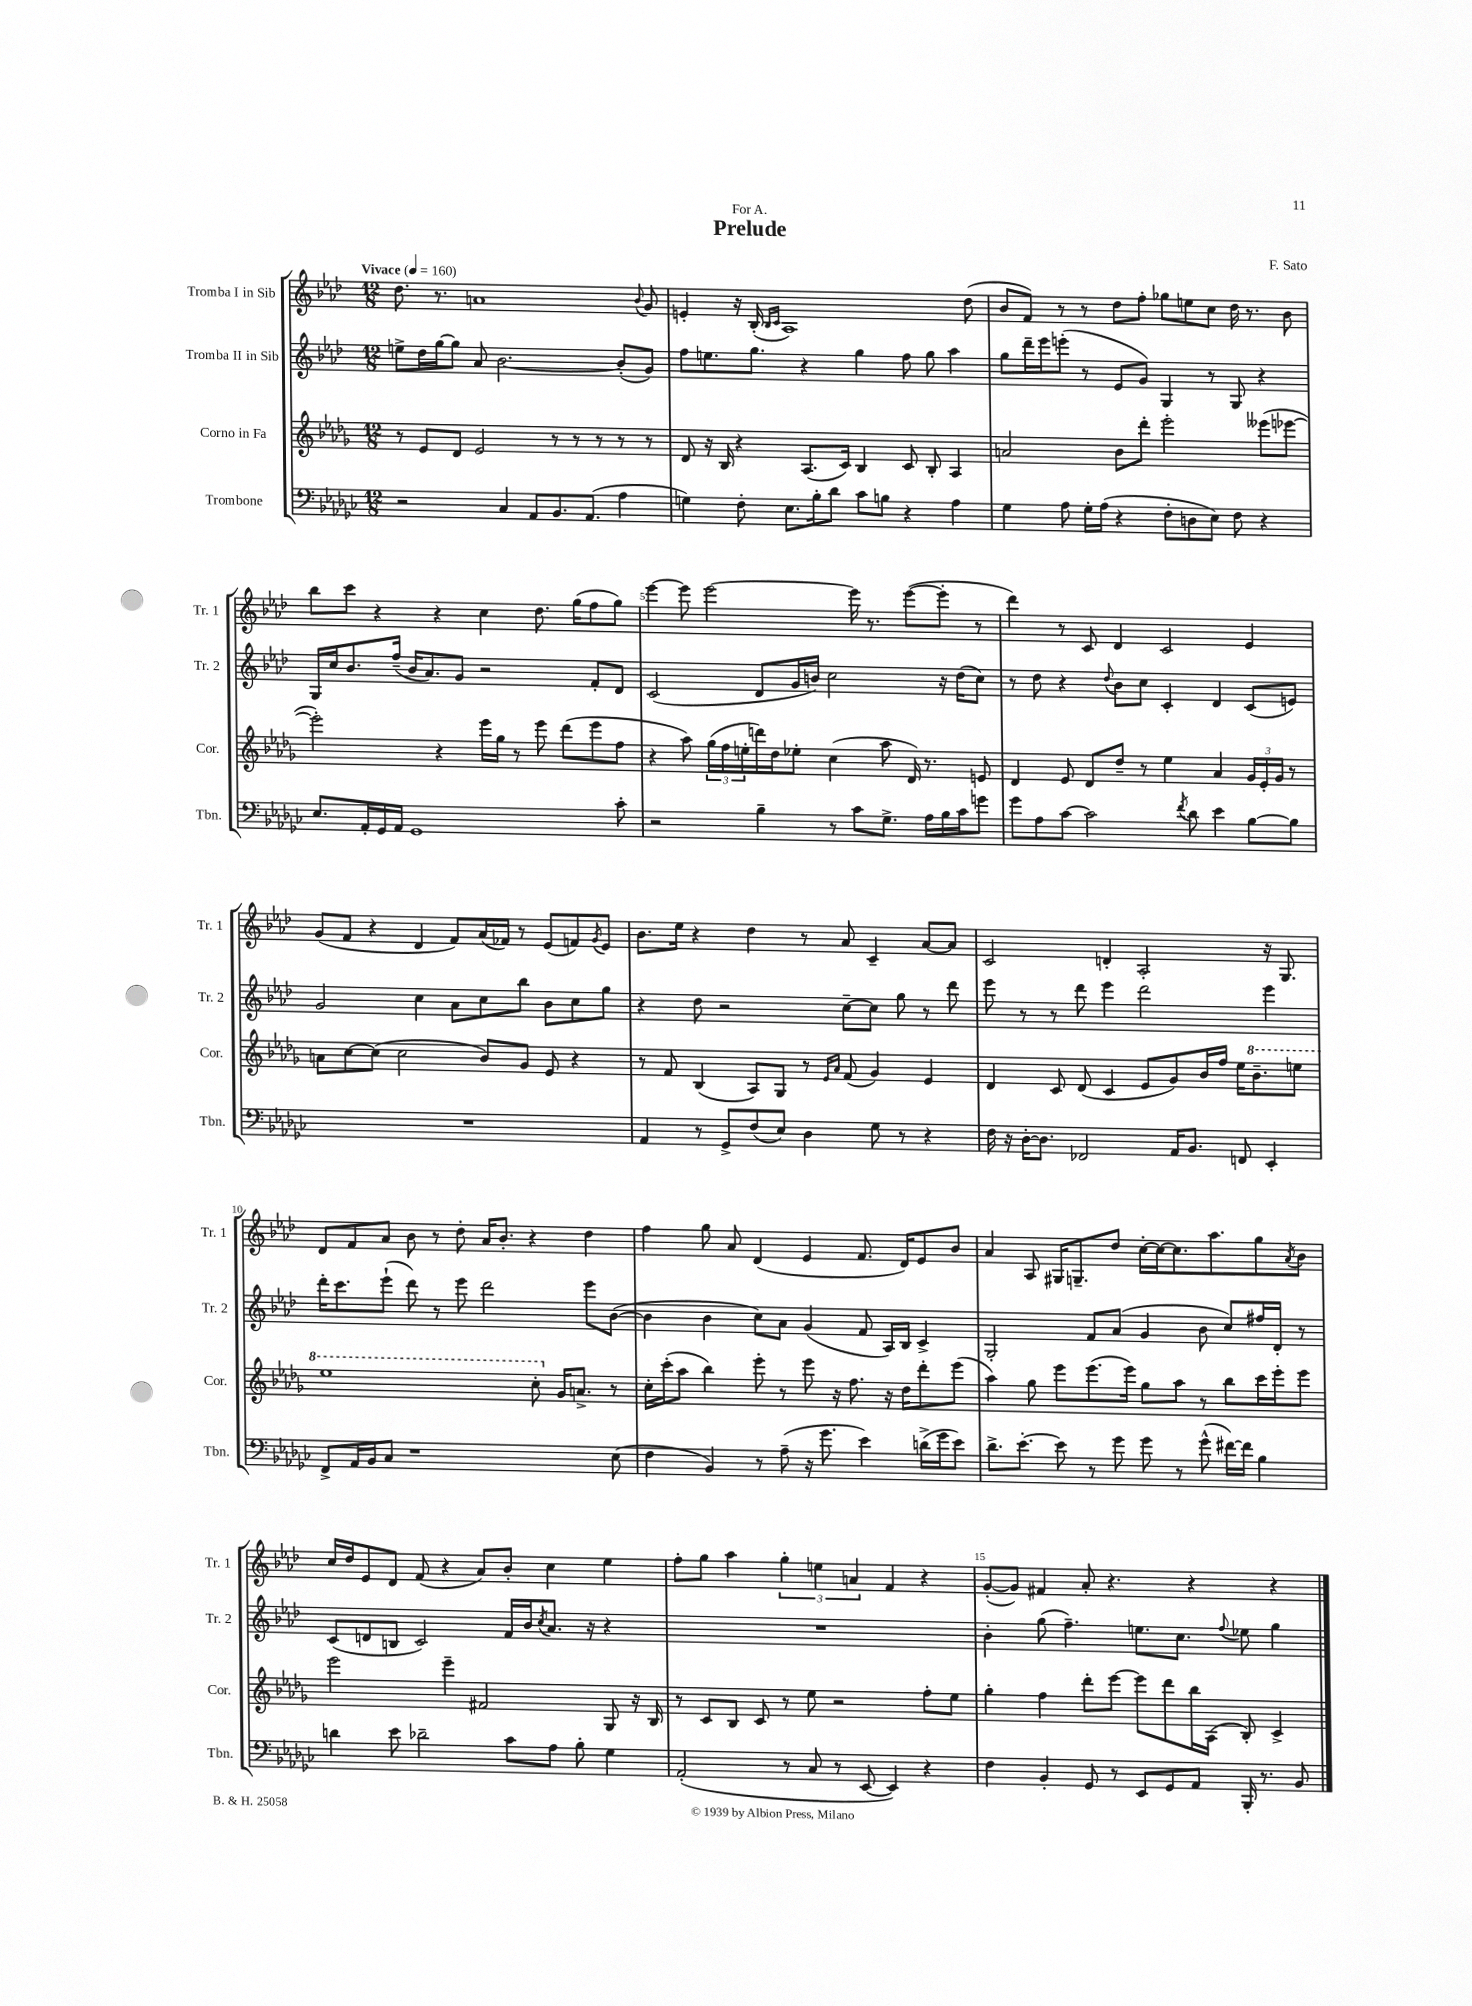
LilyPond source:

\header { title = "Prelude" composer = "F. Sato" dedication = "For A." }
<<
\new StaffGroup <<
\new Staff = "s0" \with { instrumentName = "Tromba I in Sib" shortInstrumentName = "Tr. 1" } {
    \clef treble \key aes \major \numericTimeSignature \time 12/8 \tempo "Vivace" 4 = 160
    des''8. r8. a'1 \appoggiatura { bes'8 } g'8 |
    e'4-. r16 bes16-.( \grace { bes16 c'16 } aes1) des''8( |
    bes'8 f'8) r8 r8 des''8 f''8-. ges''8 e''8 c''8 des''16 r8. bes'8 |
    bes''8 c'''8 r4 r4 c''4 des''8. g''16( f''8 g''8) |
    ees'''4~ ees'''8 ees'''2~ ees'''16 r8. ees'''8~( ees'''8-. r8 |
    des'''4) r8 c'8 des'4 c'2 ees'4 |
    g'8( f'8 r4 des'4 f'8) aes'16( fes'16) r8 ees'8( f'8) \acciaccatura { g'8 } ees'8 |
    bes'8. ees''16 r4 des''4 r8 aes'8 c'4-- aes'8~ aes'8 |
    c'2 d'4-. aes2-. r16 g8. |
    des'8 f'8 aes'8 bes'8 r8 des''8-. aes'16 bes'8.-. r4 des''4 |
    f''4 g''8 aes'8 des'4( ees'4 f'8. des'16) ees'8 bes'8 |
    aes'4 aes8 gis16 g8.-- des''8 c''16~-. c''16~ c''8. aes''8. g''8 \acciaccatura { aes'8 } bes'8 |
    c''16 des''16 ees'8 des'8 f'8( r4 aes'8) bes'8-. c''4 ees''4 |
    f''8-. g''8 aes''4 \tuplet 3/2 { g''4-. e''4 a'4 } f'4 r4 |
    g'8~-.( g'8) fis'4 aes'8-. r4. r4 r4 \bar "|." |
}
\new Staff = "s1" \with { instrumentName = "Tromba II in Sib" shortInstrumentName = "Tr. 2" } {
    \clef treble \key aes \major \numericTimeSignature \time 12/8
    e''8-> des''16 g''16~ g''8 aes'8 bes'2.~ bes'8-.( g'8) |
    f''8 e''8. g''8. r4 g''4 f''8 g''8 aes''4 |
    g''8 des'''16-- ees'''16 e'''8-.( r8 ees'8 g'8) g4 r8 g8 r4 |
    g16 c''16 bes'8. f''16--( bes'16 aes'8.) g'8 r2 f'8-. des'8 |
    c'2( des'8 g'16 b'16) c''2 r16 des''16( c''8) |
    r8 des''8 r4 \appoggiatura { des''8 } bes'8 c''8 c'4-. des'4 c'8( e'8) |
    g'2 c''4 aes'8 c''8 bes''8 bes'8 c''8 g''8 |
    r4 des''8 r2 c''8~-- c''8 g''8 r8 des'''8 |
    ees'''8 r8 r8 des'''8 ees'''4 des'''2 ees'''4 |
    des'''16-. c'''8. ees'''8-!( des'''8) r8 ees'''8 des'''2 ees'''8 bes'8~( |
    bes'4 bes'4 c''8) aes'8 g'4( f'8 aes16) bes16 c'4-> |
    g2-. f'8 aes'8( g'4 bes'8 c''8) fis''16 des'16-. r8 |
    c'8( d'8 b8 c'2) f'16 bes'16 \acciaccatura { c''8 } aes'8. r16 r4 |
    R1. |
    bes'4-. g''8( f''4.--) e''8. c''8. \appoggiatura { f''8 } ees''8 g''4 \bar "|." |
}
\new Staff = "s2" \with { instrumentName = "Corno in Fa" shortInstrumentName = "Cor." } {
    \clef treble \key des \major \numericTimeSignature \time 12/8
    r8 ees'8 des'8 ees'2 r8 r8 r8 r8 r8 |
    des'8 r16 bes16 r4 aes8.( c'16) bes4 c'8 bes8-. aes4 |
    a'2 bes'8 des'''8-. ees'''2-. eeses'''8( ees'''8~ |
    ees'''2-.) r4 ees'''16 ges''16 r8 ees'''8 des'''8( ees'''8 f''8 |
    r4 aes''8) \tuplet 3/2 { ges''16( f''16 e''16-. } d'''16) des''16 ees''8-. c''4( aes''8 des'16) r8. e'8 |
    des'4 ees'8 des'8 des''8-- r8 ees''4 aes'4 \tuplet 3/2 { ges'16 ees'16-. ges'16 } r8 |
    a'8 c''8~ c''8( c''2 bes'8) ges'8 ees'8 r4 |
    r8 f'8 bes4( aes8) ges8 r8 \grace { ees'16 aes'16 } f'8( ges'4) ees'4 |
    des'4 c'8 des'8( c'4 ees'8 ges'8) bes'16 f''16 ees''16 \ottava #1 bes''8.-- e'''8 |
    ees'''1 c'''8-. \ottava #0 ges'16 a'8.-> r8 |
    c''16-. c'''16-.( aes''8 bes''4) ees'''8-. r8 ees'''8 r16 f''8. r16 des''16 des'''8-. ees'''8( |
    aes''4) ges''8 ees'''8 ees'''8.( ees'''16) ges''8 aes''8 r8 bes''8 c'''16 ees'''16-. ees'''8 |
    ees'''2 ees'''4-- fis'2 ges8 r16 bes16 |
    r8 c'8 bes8 c'8 r8 ees''8 r2 f''8-. ees''8 |
    ges''4-. f''4 des'''8-. ees'''8~ ees'''8 des'''8 bes''16 aes16( bes8-.) c'4-> \bar "|." |
}
\new Staff = "s3" \with { instrumentName = "Trombone" shortInstrumentName = "Tbn." } {
    \clef bass \key ges \major \numericTimeSignature \time 12/8
    r2 ces4 aes,8 bes,8. aes,8.( aes4 |
    g4) f8-. ees8. bes16-. des'8 ces'8 b8 r4 aes4 |
    ges4 aes8 ges16-. aes16( r4 f8-. d8 ees8) f8 r4 |
    ees8. aes,16-. ges,16 aes,16 ges,1 ces'8-. |
    r2 bes4-- r8 ces'8 ges8.-> aes16 bes16 ces'16 g'8 |
    ges'8 aes8 ces'8~ ces'2 \acciaccatura { f'8 } des'8 ees'4 bes8~ bes8 |
    R1. |
    aes,4 r8 ges,8-> f8( ees8) des4 ges8 r8 r4 |
    f16 r16 des16~-. des8. fes,2 aes,16 bes,8. f,8 ees,4-. |
    f,8-> aes,16 bes,16 ces8 r1 ees8( |
    f4 bes,4) r8 aes8--( r16 ges'8. ees'4) d'16->( ges'16 ees'8) |
    des'8.-> ees'8.~-. ees'8 r8 ges'8 ges'8 r8 ges'8-^( fis'16~) fis'16 bes4 |
    d'4 ees'8 des'2-- ces'8 aes8 bes8-. ges4 |
    aes,2-.( r8 ces8 r8 ees,8~ ees,4) r4 |
    f4 bes,4-. ges,8 r8 ees,8 ges,8 aes,8 bes,,16-. r8. bes,8 \bar "|." |
}
>>
>>
\layout { \context { \Score \override BarNumber.break-visibility = ##(#f #t #t) barNumberVisibility = #(every-nth-bar-number-visible 5) } }
